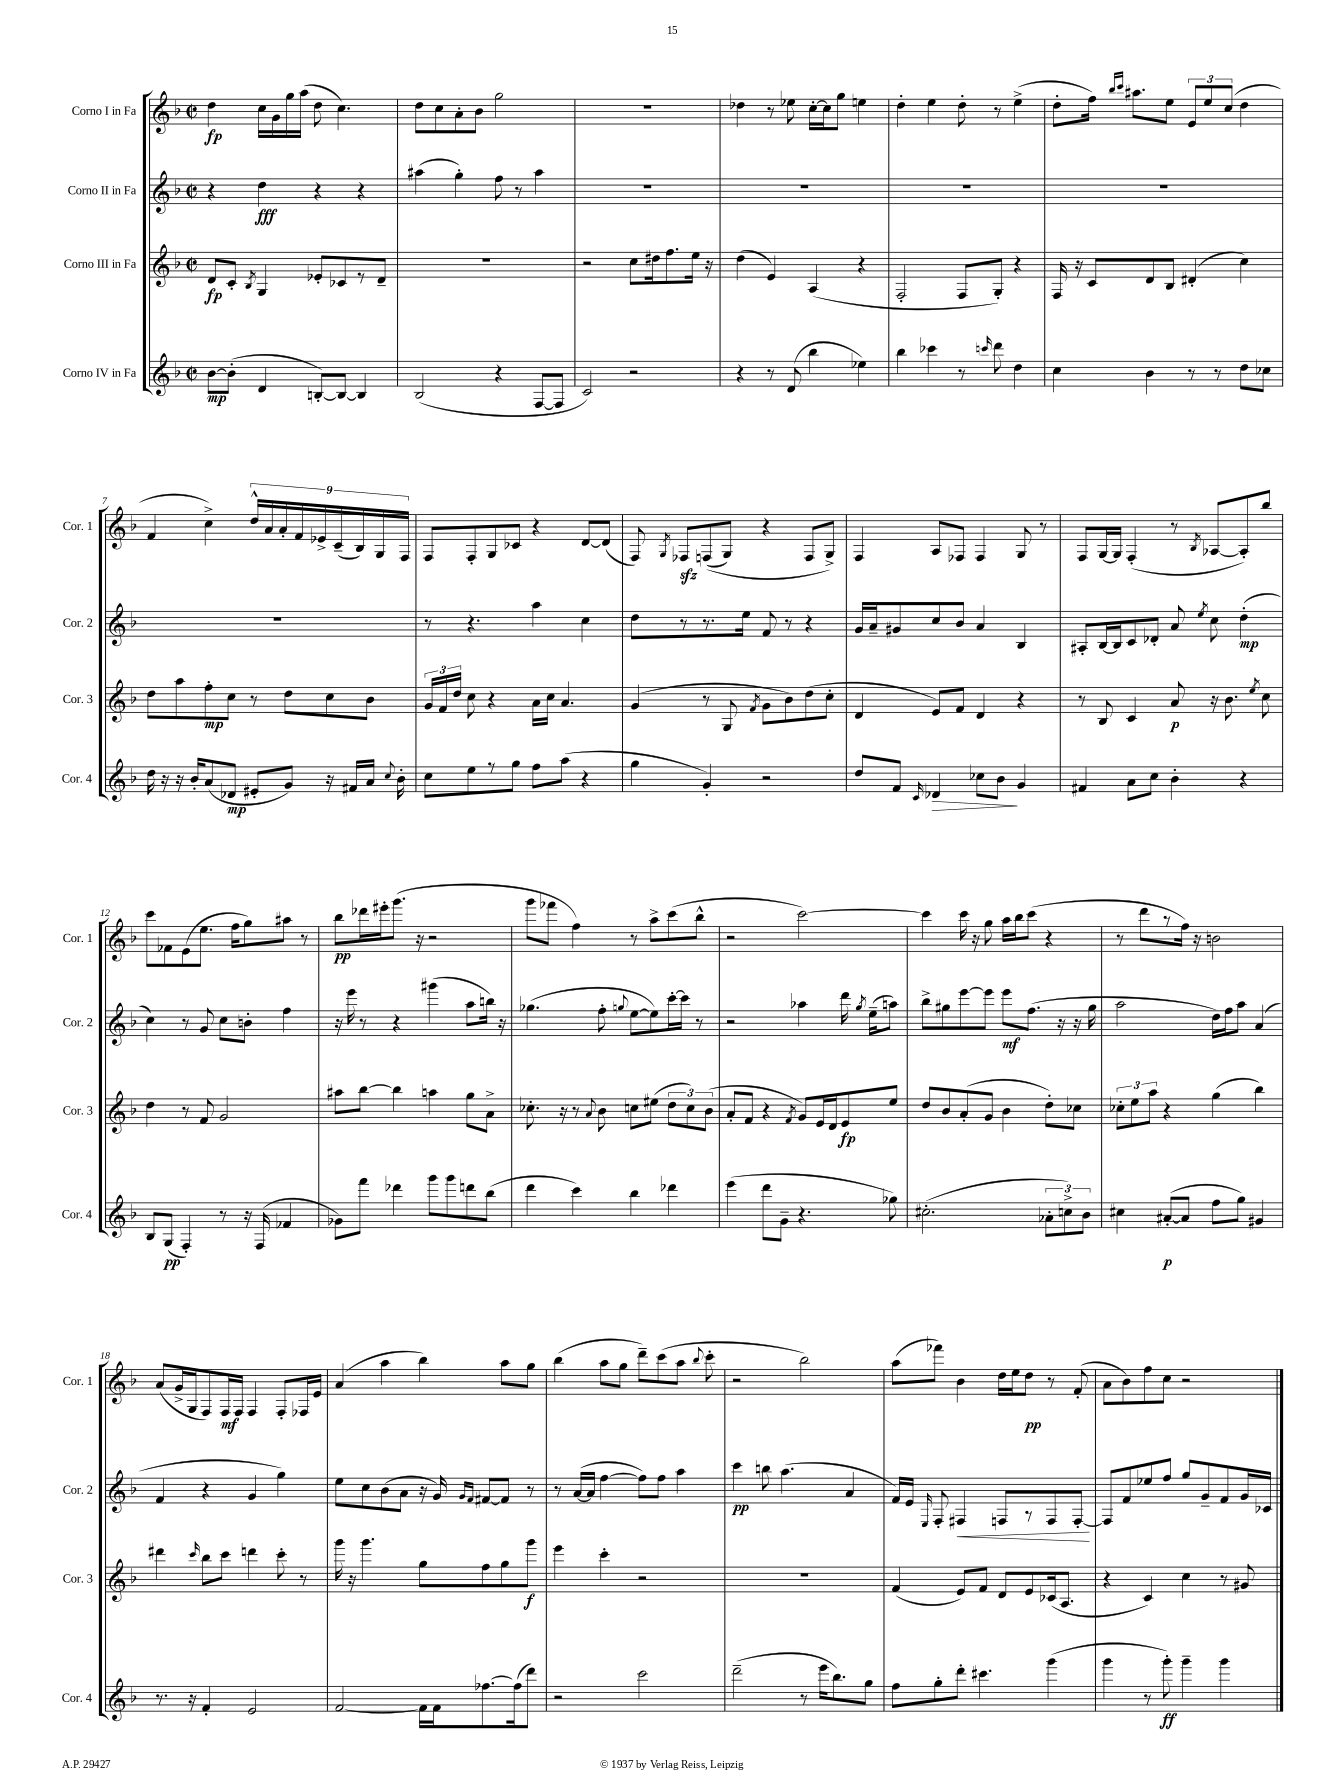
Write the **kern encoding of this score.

**kern	**kern	**kern	**kern
*staff4	*staff3	*staff2	*staff1
*clefG2	*clefG2	*clefG2	*clefG2
*k[b-]	*k[b-]	*k[b-]	*k[b-]
*M2/2	*M2/2	*M2/2	*M2/2
*met(c|)	*met(c|)	*met(c|)	*met(c|)
[8b-\L	8d/L	4r	4dd\
(8b-'\]J	8c'/J	.	.
.	8qB-/	.	.
4d/	4G/	4dd\	16cc\LL
.	.	.	16g\
.	.	.	16gg\
.	.	.	(16aa\JJ
[8B'/L)	8e-'/L	4r	8dd\
8B/_J	8c-/	.	4.cc\)
4B/]	8r	4r	.
.	8d~/J	.	.
=	=	=	=
(2B-/	1r	(4aa#\	8dd\L
.	.	.	8cc\
.	.	4gg'\)	8a'\
.	.	.	8b-\J
4r	.	8ff\	2gg\
.	.	8r	.
[8F/L	.	4aa#\	.
8F/]J	.	.	.
=	=	=	=
2c/)	2r	1r	1r
2r	8cc\L	.	.
.	16dd#\k	.	.
.	8.ff\	.	.
.	16ee\Jk	.	.
.	16r	.	.
=	=	=	=
4r	(4dd\	1r	4dd-\
8r	4e/)	.	8r
(8d/	.	.	8ee-\
4bb-\	(4A/	.	[16cc'\LL
.	.	.	16cc\]J
.	.	.	8gg\J
4ee-\)	4r	.	4ee\
=	=	=	=
4bb-\	2F'/	1r	4dd'\
4ccc-\	.	.	4ee\
8r	8F/L	.	8dd'\
16qqccc/	.	.	.
8ddd\	8G'/J)	.	8r
4dd\	4r	.	(4ee^\
=	=	=	=
4cc\	16F/	1r	8dd'\L
.	16r	.	.
.	8c/L	.	16ff\Jk)
.	.	.	16qqbb-/LL
.	.	.	16qqccc/JJ
.	.	.	8.aa#\L
4b-\	8d/	.	.
.	8B-/J	.	8ee\J
8r	(4d#'/	.	12e/L
.	.	.	12ee/
8r	.	.	.
.	.	.	(12cc/J
8dd\L	4cc\)	.	4dd\
8cc-\J	.	.	.
=	=	=	=
16dd\	8dd\L	1r	4f/
16r	.	.	.
16r	8aa\	.	.
16b-'/LK	.	.	.
(8a/	8ff'\	.	4cc^\)
8d-/J	8cc\J	.	.
8e#'/L	8r	.	18dd^^/LL
.	.	.	18a/
.	.	.	18a'/
8g/J)	8dd\L	.	.
.	.	.	18f/
.	.	.	18e-^/
16r	8cc\	.	.
.	.	.	(18c~/
16f#/LL	.	.	.
.	.	.	18B-/)
16a/JJ	8b-\J	.	.
.	.	.	18G/
8qqcc/	.	.	.
16b-'\	.	.	.
.	.	.	18F/JJ
=	=	=	=
8cc\L	24g/LL	8r	8F/L
.	24f/	.	.
.	24dd/JJ	.	.
8ee\	8cc\	4.r	8F'/
8r	4r	.	8G/
8gg\J	.	.	8c-/J
8ff\L	16a\LL	4aa\	4r
.	16cc\JJ	.	.
(8aa\J	4.a/	.	.
4r	.	4cc\	[8d/L
.	.	.	(8d/]J
=	=	=	=
4gg\	(4g/	8dd\L	8F/)
.	.	.	8qG/
.	.	8r	8F-/L
4g'/)	8r	8.r	&((8F/
.	8G/	.	8G/J)
.	.	16ee\Jk	.
.	8qf/	.	.
2r	8g\L	8f/	4r
.	8b-\)	8r	.
.	(8dd\	4r	8F/L
.	8cc'\J	.	8G^/J&)
=	=	=	=
8dd/L	4d/	16g/LL	4F/
.	.	16a~/J	.
8f/J	.	8g#/	.
16qqc/	.	.	.
4d-/	8e/L)	8cc/	8A/L
.	8f/J	8b-/J	8F-/J
8cc-\L	4d/	4a/	4F-/
8b-\J	.	.	.
4g/	4r	4B-/	8G/
.	.	.	8r
=	=	=	=
4f#/	8r	8A#'/L	8F/L
.	8B-/	[16B-/L	[16G/L
.	.	16B-/]J	16G/]JJ
8a\L	4c/	8c/	(4F'/
8cc\J	.	8d-'/J	.
4b-'\	8a/	8a/	8r
.	.	8qee/	8qB-/
.	16r	8cc\	[8A-/L
.	8.b-\	.	.
4r	.	(4dd'\	8A-'/])
.	8qee/	.	.
.	8cc\	.	8bb-/J
=	=	=	=
8B-/L	4dd\	4cc\)	8ccc\L
(8G/J	.	.	8f-\
4F'/)	8r	8r	(8e\
.	8f/	8g/	8.ee\J
8r	2g/	8cc\L	.
.	.	.	16ff\LK
16r	.	8b'\J	8gg\)
(16F/	.	.	.
4f-/	.	4ff\	8aa#\J
.	.	.	8r
=	=	=	=
8g-\L)	8aa#\L	16r	8bb-\L
.	.	16eee\	.
8fff\J	[8bb-\J	8r	16ddd-\L
.	.	.	16eee#'\J
4ddd-\	4bb-\]	4r	(8.ggg\J
.	.	.	16r
8ggg\L	4aa\	(4ggg#\	2r
8ggg\	.	.	.
8ddd\	8gg\L	8aa\L	.
(8bb-\J	8a^\J	16bb\Jk)	.
.	.	16r	.
=	=	=	=
4ddd\	8.cc-'\	(4.gg-\	8ggg\L
.	.	.	8fff-\J
.	16r	.	.
4ccc\)	8r	.	4ff\)
.	8qqa/	.	.
.	8b-\	8ff'\	.
.	.	8qqgg/	.
4bb-\	8cc\L	[8ee\L	8r
.	(8ee#\J	8ee\])	8aa^\L
4ddd-\	12dd\L	[16ccc'\L	(8ccc\
.	.	16ccc\]JJ	.
.	12cc\)	.	.
.	.	8r	8bb-^^\J
.	(12b-\J	.	.
=	=	=	=
(4eee\	8a'/L	2r	2r
.	8f/J	.	.
8ddd\L	4r	.	.
8g~\J	.	.	.
.	8qf/	.	.
4.r	8g/L)	4aa-\	[2ccc\)
.	16e/L	.	.
.	16d/J	.	.
.	8e/	16ddd\	.
.	.	8qgg/	.
.	.	(16ee~\LK	.
8gg-\)	8ee/J	8aa\J)	.
=	=	=	=
(2.cc#'\	8dd/L	8bb-^\L	4ccc\]
.	8b-/	8gg#\	.
.	(8a'/	[8eee\	16ccc\
.	.	.	16r
.	8g/J	8eee\]J	8gg\
.	4b-\	8eee\L	16aa\LL
.	.	.	16bb-\J
.	.	(8.ff\J	(8ccc\J
12a-'\L	8dd'\L)	.	4r
.	.	16r	.
12cc^\)	.	.	.
.	8cc-\J	16r	.
12b-\J	.	.	.
.	.	16gg#\	.
=	=	=	=
4cc#\	12cc-'\L	2aa\	8r
.	12ee\	.	.
.	.	.	8ddd\L
.	12aa\J	.	.
([8a#'/L	4r	.	8r
8a#/]J	.	.	16ff\Jk)
.	.	.	16r
8ff\L	(4gg\	16dd\LL)	2b\
.	.	16ff\J	.
8gg\J)	.	8aa\J	.
4g#/	4bb-\)	(4a/	.
=	=	=	=
8.r	4ddd#\	4f/	(8a/L
.	.	.	16g^/L
16r	.	.	16G/J
.	16qqccc/	.	.
4f'/	8bb-\L	4r	8F/)
.	8ccc\J	.	16F/L
.	.	.	16F/JJ
2e/	4ddd\	4g/	4F/
.	8ccc'\	4gg\)	8F'/L
.	8r	.	16F-/L
.	.	.	16e/JJ
=	=	=	=
[2f/	16ggg\	8ee\L	(4a/
.	16r	.	.
.	4.ggg\	8cc\	.
.	.	(8b-\	4aa\
.	.	8a\J	.
16f\]LL	8gg\L	16r	4bb-\)
16f\J	.	16g/)	.
.	.	16qqg/LL	.
.	.	16qqf/JJ	.
[8.ff-\	8ff\	[8f#/L	.
.	8gg\	8f#/]J	8aa\L
(16ff-\]k	.	.	.
8ddd\J)	8ggg\J	8r	8gg\J
=	=	=	=
2r	4eee\	8r	(4bb-\
.	.	([16a/LL	.
.	.	16a/]JJ	.
.	4ccc'\	[4ff\	8aa\L
.	.	.	8gg\J
2ccc\	2r	8ff\]L)	8ddd~\L)
.	.	8ff\J	(8ccc\
.	.	4aa\	8aa\J
.	.	.	8qqbb-/
.	.	.	8ccc'\
=	=	=	=
(2ddd~\	1r	4ccc\	2r
.	.	8bb\	.
.	.	(4.aa\	.
8r	.	.	2bb-\)
16eee\LK	.	.	.
8.bb-\)	.	.	.
.	.	4a/	.
8gg\J	.	.	.
=	=	=	=
8ff\L	(4f/	16f/LL)	(8aa\L
.	.	16e/JJ	.
.	.	16qqE/	.
8gg'\	.	8F'/	8fff-\J)
8ddd'\J	8e/L)	4F#/	4b-\
4.ccc#\	8f/J	.	.
.	8d/L	8F/L	16dd\LL
.	.	.	16ee\J
.	8e/	8r	8dd\J
(4ggg\	(16c-/k	8F/	8r
.	8.A/J	.	.
.	.	[8F'/J	(8f'/
=	=	=	=
4ggg\	4r	8F/]L	8a\L
.	.	8f/	8b-\)
8r	4c/)	8ee-/	8ff\
8ggg'\)	.	8ff/J	8cc\J
4ggg~\	4cc\	8gg/L	2r
.	.	8g~/	.
4ggg\	8r	8f/	.
.	8g#/	16g/L	.
.	.	16c-/JJ	.
==	==	==	==
*-	*-	*-	*-
